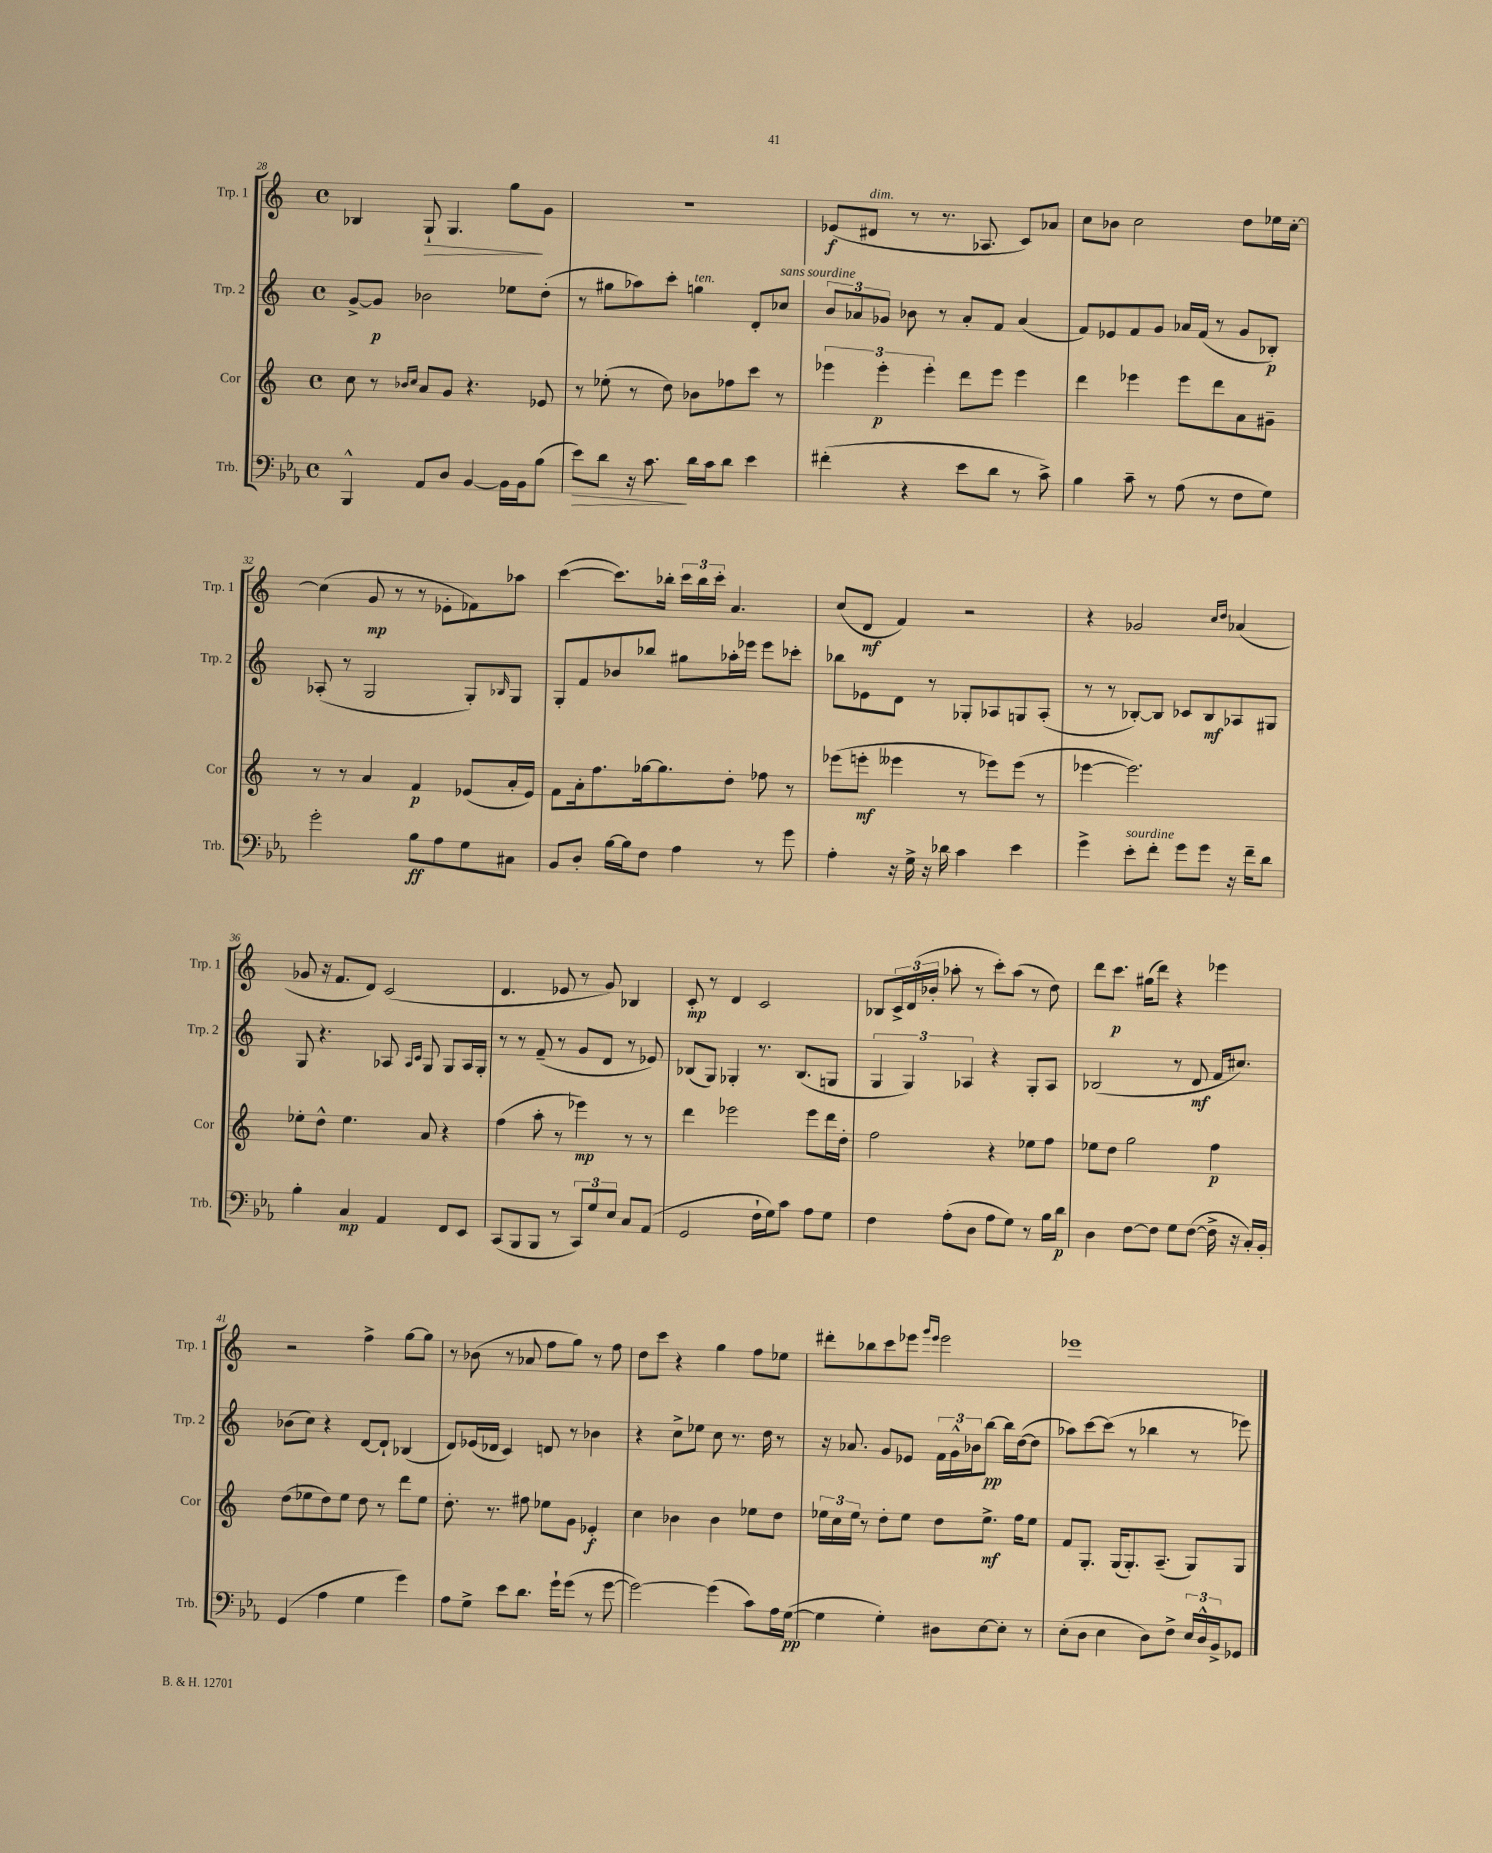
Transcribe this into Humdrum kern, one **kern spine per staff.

**kern	**kern	**kern	**kern
*staff4	*staff3	*staff2	*staff1
*clefF4	*clefG2	*clefG2	*clefG2
*k[b-e-a-]	*k[]	*k[]	*k[]
*M4/4	*M4/4	*M4/4	*M4/4
*met(c)	*met(c)	*met(c)	*met(c)
4BBB-^^	8cc	[8g^	4B-
.	8r	8g]	.
.	16qqb-	.	.
.	16qqcc	.	.
8AA-	8a	2b-	8G`
8D	8g	.	4.G
[4BB-	4.r	.	.
16BB-]	.	8ee-	8gg
16BB-	.	.	.
(8B-	8e-	(8dd'	8g
=	=	=	=
8e-)	8r	8r	1r
8d	(8ee-'	8gg#	.
16r	8r	8aa-)	.
8.c	.	.	.
.	8dd)	8ccc'	.
16d	8b-	4gg	.
16c	.	.	.
8d	8ff-	.	.
4e-	8ccc	8d'	.
.	8r	8cc-	.
=	=	=	=
(4f#'	6eee-	12b	(8e-
.	.	12a-	.
.	.	.	8d#
.	6eee-'	12g-	.
4r	.	8b-	8r
.	6eee-'	.	.
.	.	8r	8.r
8e-	8ddd	8a-'	.
.	.	.	8.A-
8d	8eee-	8f	.
8r	4eee-	(4a-	8c)
8c^)	.	.	8a-
=	=	=	=
4B-	4ddd	8f)	8cc
.	.	8e-	8b-
8c~	4eee-	8f	2cc
8r	.	8g	.
(8A-	8eee-	16a-	.
.	.	(16f	.
8r	8ddd	8r	.
8F	8a	8g	8dd
8G)	8g#~	8B-')	16ee-
.	.	.	[16cc'
=	=	=	=
2g'	8r	(8A-'	(4cc]
.	8r	8r	.
.	4a	2G	8g
.	.	.	8r
8B-	4f	.	8r
8A-	.	.	8e-'
8G	(8e-	8G')	8f-)
.	.	16qqB-	.
8C#	16a'	8G	8aa-
.	16e-)	.	.
=	=	=	=
8BB-	8f	8G'	([4ccc
8D'	16a'	8f	.
.	8.ff	.	.
[16B-	.	8b-	8.ccc])
16B-]	.	.	.
8F	[16gg-	8bb-	.
.	8.gg-]	.	16bb-'
4A-	.	8gg#	24ccc
.	.	.	24bb-
.	.	.	24ccc'
.	8dd'	16aa-'	4.a
.	.	16eee-	.
8r	8ff-	8eee-	.
8g	8r	8ccc-'	.
=	=	=	=
4A-'	(8eee-	8bb-	(8cc
.	8eee'	8e-	8d
16r	4eee--	8d	4f)
16G^	.	.	.
16r	.	8r	.
16d-	.	.	.
4c	8r	8G-'	2r
.	8eee-)	8A-	.
4e-	(8eee-	8G	.
.	8r	(8A-'	.
=	=	=	=
4g^	[4eee-	8r	4r
.	.	8r	.
8e-'	2.eee-])	[8B-')	2g-
8f'	.	8B-]	.
8g	.	8c-	.
8g	.	8B-	.
.	.	.	16qqcc
.	.	.	16qqdd
16r	.	8A-	(4a-
16f~	.	.	.
8d	.	8G#	.
=	=	=	=
4B-'	8ee-'	8G	8g-
.	8dd^^	4.r	16r
.	.	.	8.f
4C	4.ee-	.	.
.	.	.	8d)
4AA-	.	8A-	(2c
.	.	16qqA-	.
.	.	16qqc	.
.	8a	8G	.
8FF	4r	8G	.
8EE-	.	16A-	.
.	.	16G'	.
=	=	=	=
(8CC	(4ff	8r	4.d
8BBB-	.	8r	.
8BBB-	8aa'	(8f~	.
8r	8r	8r	8e-
12CC)	4eee-)	8g	8r
12G	.	.	.
.	.	8d	8g)
12E-	.	.	.
8C	8r	8r	4B-
(8AA-	8r	8e-)	.
=	=	=	=
2GG	4ddd	(8B-	8c'
.	.	8G)	8r
.	2eee-	4G-'	4d
16F`	.	8.r	2c
16G)	.	.	.
8c	.	.	.
.	.	(8.B-	.
8A-	8eee-	.	.
8G	16ddd	8G	.
.	16dd'	.	.
=	=	=	=
4F	2ff	6G	8B-
.	.	.	24c^
.	.	6G)	(24d
.	.	.	24b-'
(8A-'	.	.	8aa-'
.	.	6A-	.
8D	.	.	8r
8A-	4r	4r	8ccc')
8G)	.	.	(8aa-
8r	8ee-	8G'	8r
16B-	8ff	8A-	8dd)
16d	.	.	.
=	=	=	=
4D	8ee-	(2B-	8ddd
.	8dd	.	8.ccc
[8F	2gg	.	.
.	.	.	(16gg#
8F]	.	.	8ddd)
8G	.	8r	4r
([8F	.	8d	.
16F^]	4ff	16f	4eee-
16r	.	8.cc#)	.
16C')	.	.	.
16BB-'	.	.	.
=	=	=	=
(4GG	(8dd	(8b-	2r
.	8ee-	8cc)	.
4A-	8dd)	4r	.
.	8ee-	.	.
4G	8dd	[8d	4ff^
.	8r	8d`]	.
4g)	8ddd	(4B-	[8gg
.	8ee-	.	8gg]
=	=	=	=
8A-	8.dd'	8d)	8r
8G^	.	(16e-	(8b-
.	8.r	16d-	.
8e-	.	4c)	8r
8.d	8ff#	.	8a-
.	8ee-	8d	8ff
16g`	.	.	.
(8g	8g	8r	8gg)
8r	4e-'	4b-	8r
[8g	.	.	8ff
=	=	=	=
2g_)	4cc	4r	8dd
.	.	.	8ccc
.	4b-	8cc^	4r
.	.	8ee-	.
(4g]	4b-	8cc	4gg
.	.	8.r	.
8c)	8ee-	.	8ff
.	.	16dd	.
16A-	8dd	8r	8ee-
([16G	.	.	.
=	=	=	=
4G]	24ee-	16r	8ddd#'
.	24cc	.	.
.	.	8.a-	.
.	24ee-	.	.
.	8r	.	8bb-
4G')	8dd'	8g	8ccc
.	8ee-	8e-	8eee-
.	.	.	16qqggg
.	.	.	16qqeee-
8D#	8dd	24f	2eee-
.	.	24g^^	.
.	.	24b-	.
[8E-	8.ee-^	[8bb	.
8E-']	.	16bb]	.
.	16ff	([16dd	.
8r	8ee-	8dd]	.
=	=	=	=
(8E-'	8f	8aa-)	1eee-
8D	8.G'	[8ccc	.
4E-	.	(8ccc]	.
.	(16G	.	.
.	8.G')	8r	.
8D)	.	4bb-	.
.	(8.A~	.	.
8F^	.	.	.
24E-	8G)	8r	.
24D^^	.	.	.
24BB-^	.	.	.
8GG-	8G	8eee-)	.
==	==	==	==
*-	*-	*-	*-
